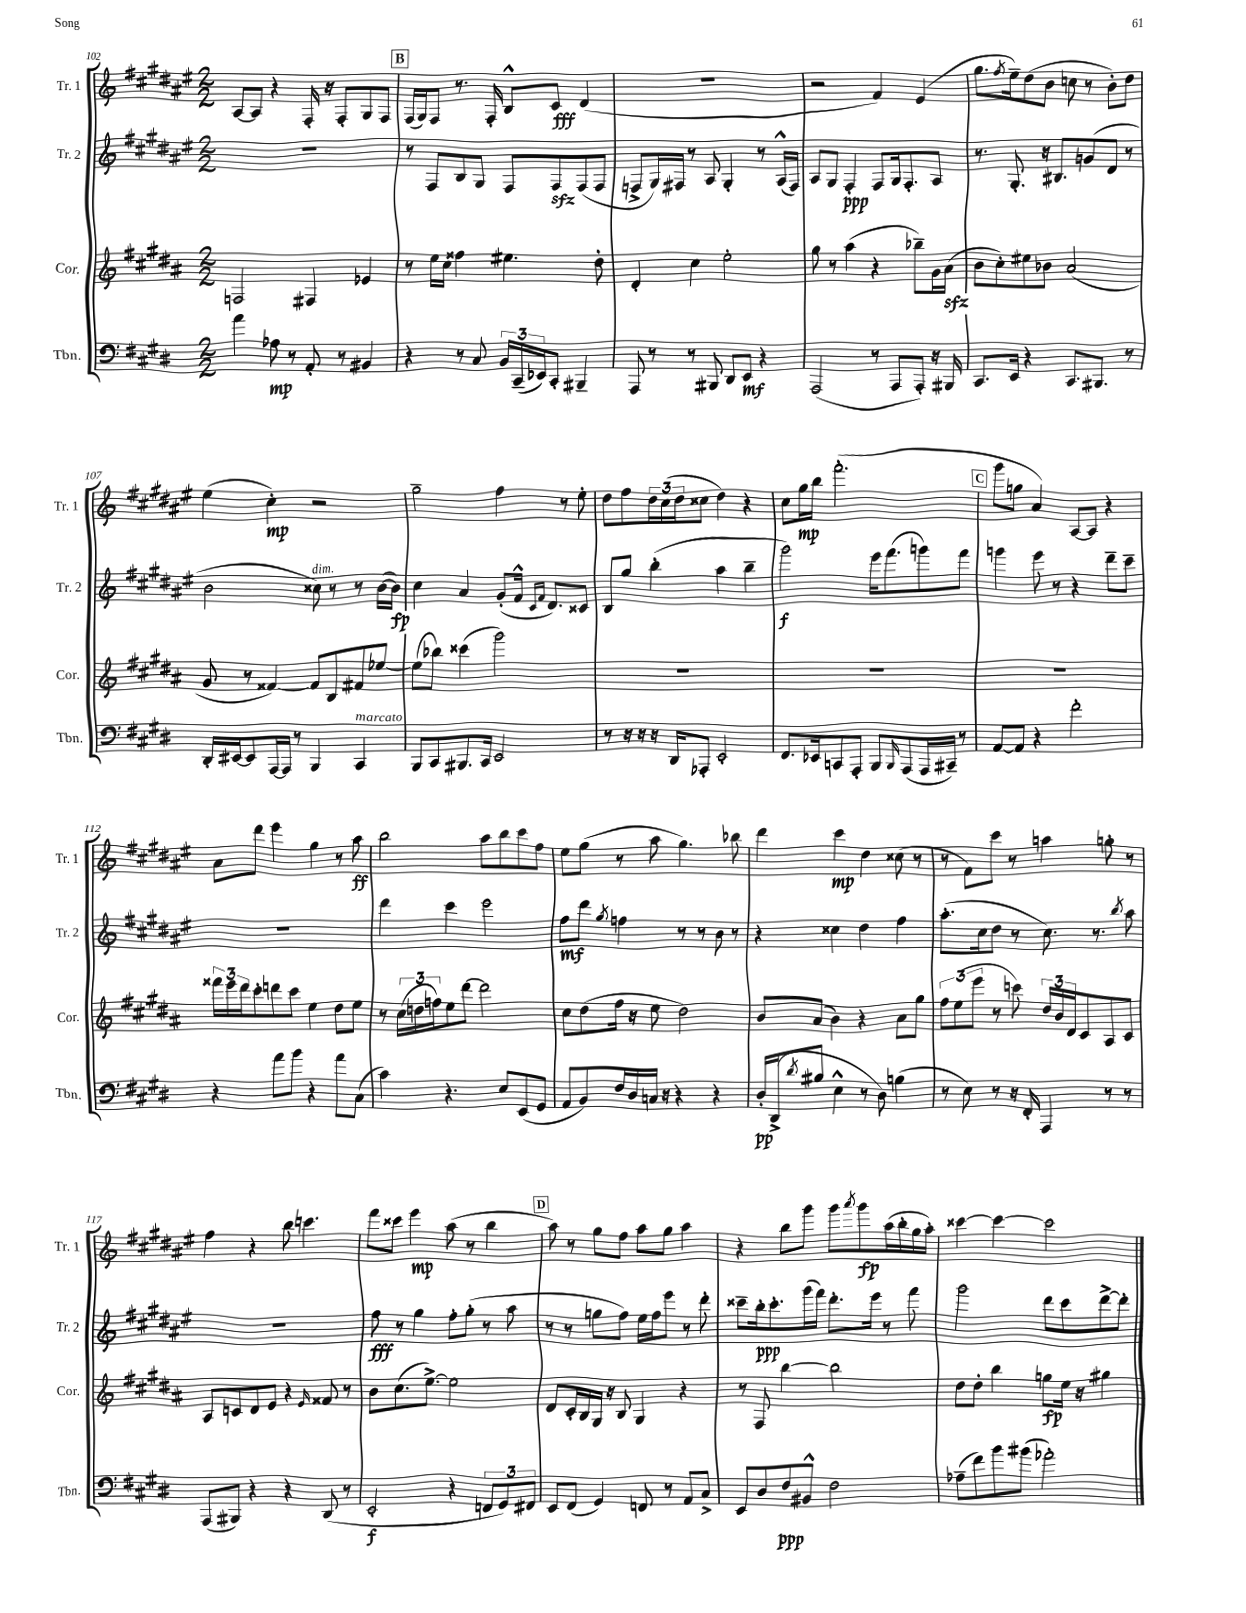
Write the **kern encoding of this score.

**kern	**kern	**kern	**kern
*staff4	*staff3	*staff2	*staff1
*clefF4	*clefG2	*clefG2	*clefG2
*k[f#c#g#d#]	*k[f#c#g#d#a#]	*k[f#c#g#d#a#e#]	*k[f#c#g#d#a#e#]
*M2/2	*M2/2	*M2/2	*M2/2
4a\	2F/	1r	[8A#/L
.	.	.	8A#/]J
8A-\	.	.	4r
8r	.	.	.
8AA'/	4F#/	.	16F#'/
.	.	.	16r
8r	.	.	8F#'/L
4BB#/	4e-/	.	8G#/
.	.	.	8F#/J
=	=	=	=
4r	8r	8r	(16F#/LL
.	.	.	16G#/J)
.	16ee\LL	8F#/L	8F#/J
.	16cc#\JJ	.	.
8r	4ff##\	8B/	8.r
8C#/	.	8G#/J	.
.	.	.	16F#'/
24BB/LL	4.ee#\	8F#/L	8B^^/L
(24CC#~/	.	.	.
24EE-/J)	.	.	.
8CC#'/J	.	8F#/	8c#/J
4BBB#~/	.	(8F#/	(4d#/
.	8dd#'\	8F#/J	.
=	=	=	=
8AAA/	4d#'/	8F^/L	1r
8r	.	16G#/L)	.
.	.	16F#/JJ	.
8r	4cc#\	8r	.
8BBB#/	.	8A#/	.
8DD#/L	2ee'\	4G#'/	.
8EE/J	.	.	.
4r	.	8r	.
.	.	(16A#^^/LL	.
.	.	16F#/JJ)	.
=	=	=	=
(2AAA/	8gg#\	8A#/L	2r
.	8r	8G#/J	.
.	(4aa#\	4F#'/	.
8r	4r	8F#/L	4f#/)
8AAA/L	.	16G#/k	.
.	.	8.F#'/	.
8AAA'/J)	8bb-~\L)	.	(4e#/
16r	16g#\L	8A#/J	.
16BBB#/	(16a#\JJ	.	.
=	=	=	=
8.CC#/L	8b\L	8.r	8.gg#\L
.	8cc#'\)	.	.
.	.	.	8qff#/
16EE/Jk	.	8.G#'/	16ee#~\k)
4r	8ee#\	.	(8dd#\
.	8b-\J	16r	8b\J
.	.	8.B#/L	.
8.CC#/L	(2a#/	.	8cc\
.	.	(8g/	8r
8.BBB#/J	.	.	.
.	.	8d#/J	8b'\L)
8r	.	8r	8dd#\J
=	=	=	=
16DD#'/LL	8g#/	2b\	(4ee#\
[16EE#/J	.	.	.
8EE#/]	8r	.	.
[16AAA/L	[4f##/)	.	4cc#'\)
16AAA/]JJ	.	.	.
8r	.	.	.
4BBB/	8f##/]L	8cc##\)	2r
.	8B/	8r	.
4CC#/	8f#/	8r	.
.	[8ee-/J	([16b\LL	.
.	.	16b\]JJ)	.
=	=	=	=
8BBB/L	(8ee-\]L	4cc#\	2gg#~\
8CC#/	8bb-\J)	.	.
8.BBB#/	(4ccc##\	4a#/	.
16CC#/Jk	.	.	.
2EE/	2ggg#\)	(8g#'/L	4ff#\
.	.	16f#^^/Jk	.
.	.	16qqc#/LL	.
.	.	16qqf#/JJ	.
.	.	8.d#/L)	.
.	.	.	8r
.	.	8c##/J	8ee#'\
=	=	=	=
8r	1r	8B/L	8dd#\L
16r	.	8gg#/J	8ff#\
16r	.	.	.
16r	.	(4bb'\	24dd#\L
.	.	.	(24cc#\
16DD#/LK	.	.	.
.	.	.	24dd#\J
8AAA-'/J	.	.	8cc##\J
2EE'/	.	4aa#\	4dd#\)
.	.	4bb~\	4r
=	=	=	=
8.FF#/L	1r	2ggg#\)	8cc#\L
.	.	.	16gg#\L
16EE-/k	.	.	16bb\JJ
8CC/	.	.	(2.fff#'\
8AAA'/J	.	.	.
8BBB/L	.	16eee#\LK	.
.	.	(8.fff#\	.
16qqBBB/	.	.	.
(8AAA/	.	.	.
16AAA/L	.	8ggg\)	.
16CC#~/JJ)	.	.	.
8r	.	8fff#\J	.
=	=	=	=
[8AA/L	1r	4ggg\	8ggg#\L
8AA/]J	.	.	8gg\J
4r	.	8eee#\	4a#/)
.	.	8r	.
2f#'\	.	4r	[8A#/L
.	.	.	8A#/]J
.	.	8ddd#~\L	4r
.	.	8ccc#~\J	.
=	=	=	=
4r	24fff##\LL	1r	8a#\L
.	24eee\	.	.
.	24ddd#\J	.	.
.	8ccc#'\	.	8ddd#\J
8a\L	8ddd\	.	4eee#\
8b\J	8ccc#\J	.	.
4r	4ee\	.	4gg#\
8a\L	8dd#\L	.	8r
(8C#\J	8ee\J	.	8aa#\
=	=	=	=
4c#\)	8r	4ddd#\	2bb\
.	(24cc#\LL	.	.
.	24dd\	.	.
.	24ff\J)	.	.
4.r	8ee\	4ccc#\	.
.	[8ddd#\J	.	.
.	2ddd#\]	2eee#\	8aa#\L
8E/L	.	.	8bb\
(8EE/	.	.	8ccc#\
8GG#/J	.	.	8ff#\J
=	=	=	=
8AA/L	8cc#\L	8ff#\L	8ee#\L
8BB/)	(8dd#\	8ddd#\J	(8gg#\J
.	.	8qgg#/	.
16F#/L	16ff#\Jk	4ff\	8r
16D#/	16r	.	.
16C/JJ	8ee\	.	8aa#\
16r	.	.	.
4r	2dd#\)	8r	4.gg#\)
.	.	8r	.
4r	.	8b\	.
.	.	8r	8bb-\
=	=	=	=
16D#'/LL	8b/L	4r	4ddd#\
(16DD#^/J	.	.	.
8qd#/	.	.	.
8B#/J	(8a#/J	.	.
4E^^\	4b\)	4cc##\	4ccc#\
8r	4r	4dd#\	4dd#\
8D#\)	.	.	.
(4B\	8a#\L	4ff#\	(8cc##\
.	8gg#\J	.	8r
=	=	=	=
8r	12ff#\L	(8.aa#'\L	8r
.	(12ee\	.	.
8E\)	.	.	8f#\L)
.	12eee\J	.	.
.	.	16cc#\k	.
8r	8r	8dd#\J	8ccc#\J
16r	8ccc\)	8r	8r
16FF#'/	.	.	.
4AAA/	24dd#/LL	8.cc#\)	4aa\
.	24b/	.	.
.	24d#/J	.	.
.	8c#/	.	.
.	.	8.r	.
8r	8A#/	.	8gg'\
.	.	8qbb/	.
8r	8c#/J	8aa#\	8r
=	=	=	=
(8AAA/L	8A#/L	1r	4ff#\
8BBB#/J)	8c/	.	.
4r	8d#/	.	4r
.	8e/J	.	.
4r	4r	.	8bb\
.	.	.	4.ccc\
.	16qqe/	.	.
(8DD#/	8f##/	.	.
8r	8r	.	.
=	=	=	=
2EE'/	8b\L	8ff#\	8fff#\L
.	(8.cc#\	8r	8ccc##\J
.	.	4gg#\	4eee#\
.	[8.ee^\J)	.	.
4r	2ee\]	8ff#'\L	(8aa#\
.	.	(8gg#'\J	8r
12FF/L	.	8r	4bb\
12GG#/)	.	.	.
.	.	8aa#\	.
12FF#/J	.	.	.
=	=	=	=
8EE/L	8d#/L	8r	8aa#\)
(8FF#/J	16c#'/L	8r	8r
.	16B/	.	.
4GG#/)	16G#/JJ	8gg\L	8gg#\L
.	16r	.	.
.	8B/	8ff#\J)	8ff#\J
8FF/	4G#/	16ee#\LL	8aa#\L
.	.	16ff#\J	.
8r	.	8eee#\J	8gg#\J
8AA/L	4r	8r	4aa#\
8C#^/J	.	8ddd#'\	.
=	=	=	=
8EE/L	8r	8ccc##~\L	4r
8D#/	8F#/	16bb'\k	.
.	.	8.ccc##'\	.
8F#/	[4bb\	.	8bb\L
8BB#^^/J	.	(16ggg#\L	8ggg#\J
.	.	16fff#\JJ)	.
2F#\	2bb\]	8.ddd#'\L	8ggg#\L
.	.	.	8qaaa#/
.	.	.	8ggg#\
.	.	16eee#\Jk	.
.	.	8r	(16aa#\L
.	.	.	16bb'\
.	.	8fff#\	16gg#\
.	.	.	16aa#'\JJ)
=	=	=	=
(8A-~\L	8dd#\L	2ggg#\	[4ccc##\
8f#\)	8dd#'\J	.	.
8b\	4bb\	.	4ccc##\_
(8b#\J	.	.	.
2a-'\)	8gg\L	8ddd#\L	2ccc##\]
.	16ee\Jk	8ccc#\	.
.	16r	.	.
.	4gg#\	[8ddd#^\	.
.	.	8ddd#'\]J	.
==	==	==	==
*-	*-	*-	*-
